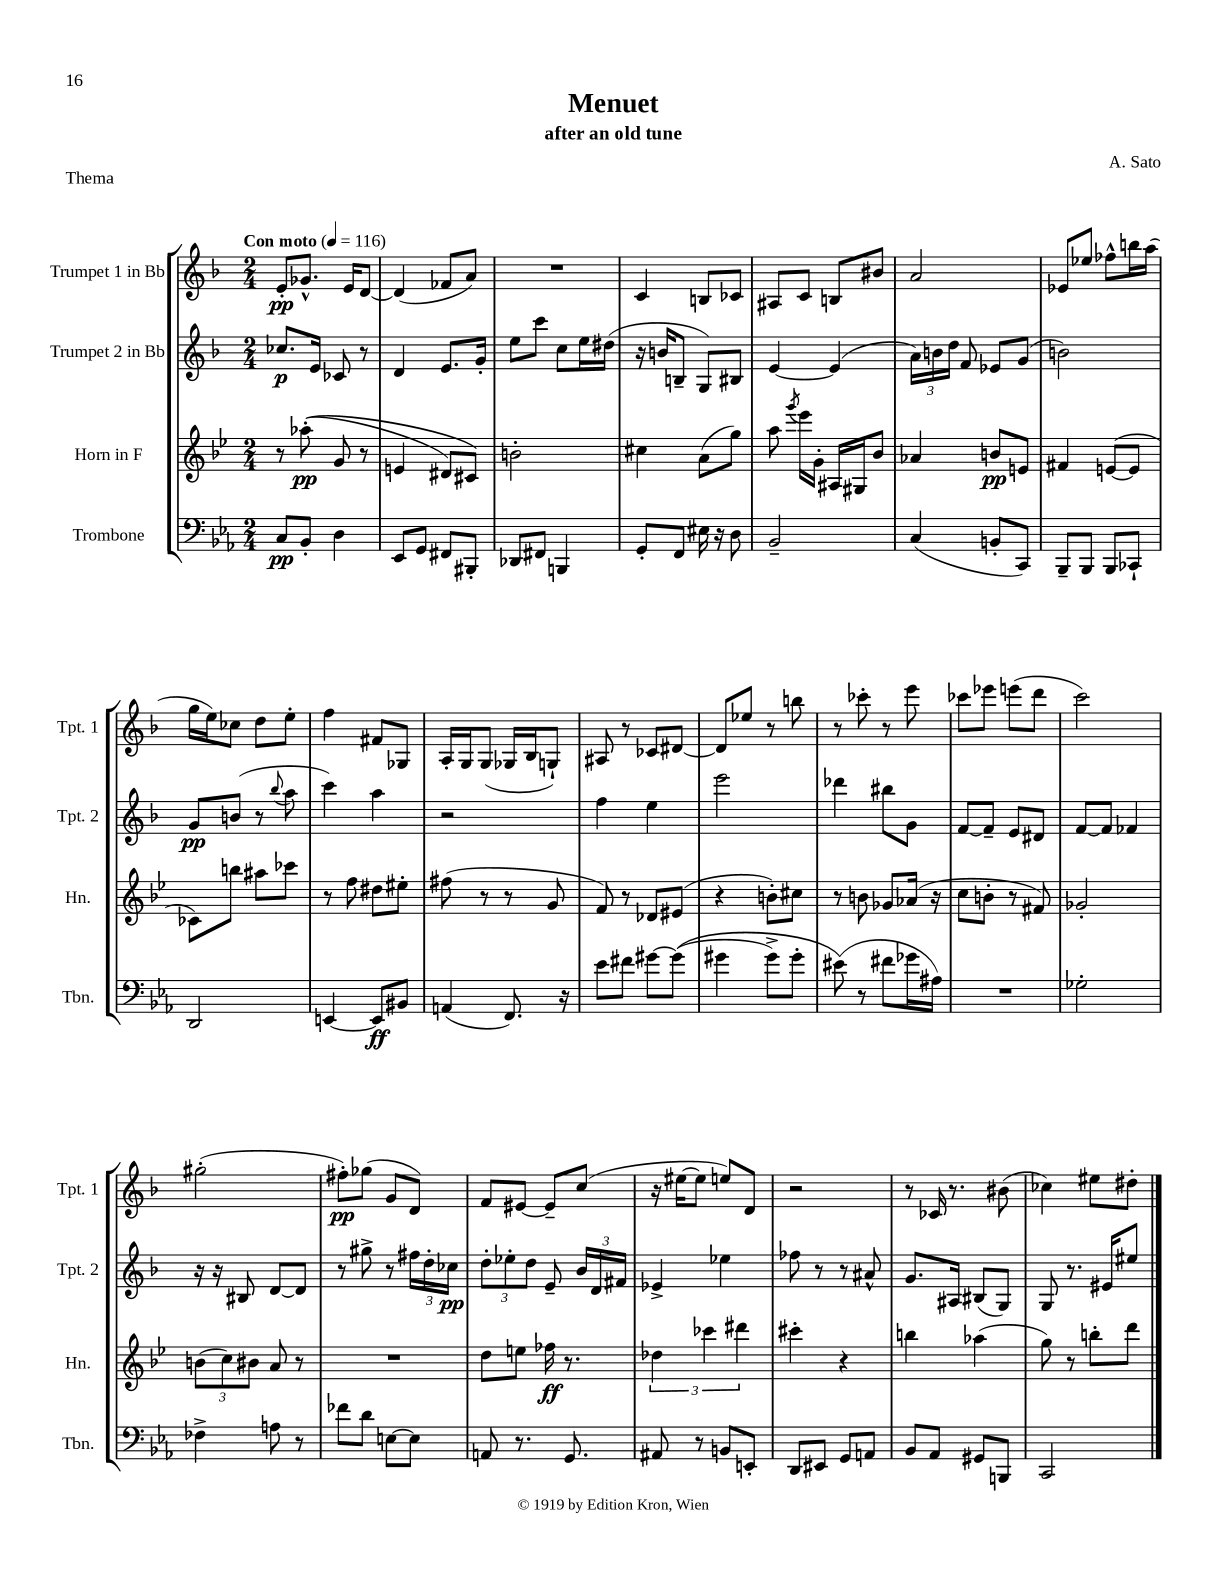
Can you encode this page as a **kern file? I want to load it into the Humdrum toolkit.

**kern	**kern	**kern	**kern
*staff4	*staff3	*staff2	*staff1
*clefF4	*clefG2	*clefG2	*clefG2
*k[b-e-a-]	*k[b-e-]	*k[b-]	*k[b-]
*M2/4	*M2/4	*M2/4	*M2/4
*MM116	*MM116	*MM116	*MM116
8C	8r	8.cc-	8e'
8BB-'	&((8aa-'	.	8.g-^^
.	.	16e	.
4D	8g	8c-	.
.	.	.	16e
.	8r	8r	[8d
=	=	=	=
8EE-	4e	4d	(4d]
8GG	.	.	.
8FF#	8d#)	8.e	8f-
8BBB#'	8c#&)	.	8a)
.	.	16g'	.
=	=	=	=
8DD-	2b'	8ee	2r
8FF#	.	8ccc	.
4BBB	.	8cc	.
.	.	16ee	.
.	.	(16dd#	.
=	=	=	=
8GG'	4cc#	16r	4c
.	.	16b	.
8FF	.	8B~	.
16E#	(8a	8G)	8B
16r	.	.	.
8D	8gg)	8B#	8c-
=	=	=	=
2BB-~	8aa	[4e	8A#
.	8qggg	.	.
.	16eee-	.	8c
.	16g'	.	.
.	16A#	(4e]	8B
.	16G#	.	.
.	8b-	.	8b#
=	=	=	=
(4C	4a-	24a)	2a
.	.	24b	.
.	.	24dd	.
.	.	8f	.
8BB'	8b	8e-	.
8CC)	8e	(8g	.
=	=	=	=
8BBB-~	4f#	2b)	8e-
8BBB-	.	.	8ee-
8BBB-	([8e	.	8ff-^^
8CC-`	8e]	.	16bb
.	.	.	(16aa
=	=	=	=
2DD	8c-)	8g	16gg
.	.	.	16ee)
.	8bb	(8b	8cc-
.	8aa#	8r	8dd
.	.	8qqbb-	.
.	8ccc-	8aa	8ee'
=	=	=	=
[4EE	8r	4ccc)	4ff
.	8ff	.	.
8EE]	8dd#	4aa	8f#
8BB#	8ee#'	.	8G-
=	=	=	=
(4AA	(8ff#	2r	16A'
.	.	.	16G
.	8r	.	(8G
8.FF)	8r	.	16G-
.	.	.	16B-
.	8g	.	8G`)
16r	.	.	.
=	=	=	=
8e-	8f)	4ff	8A#
8f#	8r	.	8r
[8g#	8d-	4ee	8c-
&((8g#]	(8e#	.	[8d#
=	=	=	=
4g#	4r	2eee	8d#]
.	.	.	8ee-
8g#^)	8b')	.	8r
8g#'	8cc#	.	8bb
=	=	=	=
(8e#&)	8r	4ddd-	8r
8r	8b	.	8ccc-'
8f#	8g-	8bb#	8r
16g-	(16a-	8g	8eee
16A#)	16r	.	.
=	=	=	=
2r	8cc	[8f	8ccc-
.	8b'	8f~]	8eee-
.	8r	8e	(8eee
.	8f#)	8d#	8ddd
=	=	=	=
2G-'	2g-'	[8f	2ccc)
.	.	8f]	.
.	.	4f-	.
=	=	=	=
4F-^	(12b	16r	(2gg#'
.	.	16r	.
.	12cc)	.	.
.	.	8B#	.
.	12b#	.	.
8A	8a	[8d	.
8r	8r	8d]	.
=	=	=	=
8f-	2r	8r	8ff#')
8d	.	8gg#^	(8gg-
[8E	.	8r	8g
8E]	.	24ff#	8d)
.	.	24dd'	.
.	.	24cc-	.
=	=	=	=
8AA	8dd	12dd'	8f
.	.	12ee-'	.
8.r	8ee	.	[8e#
.	.	12dd	.
.	16ff-	8e~	8e#~]
8.GG	8.r	.	.
.	.	24b-	(8cc
.	.	24d	.
.	.	24f#	.
=	=	=	=
8AA#	6dd-	4e-^	16r
.	.	.	[16ee#
8r	.	.	8ee#]
.	6ccc-	.	.
8BB	.	4ee-	8ee)
.	6ddd#	.	.
8EE'	.	.	8d
=	=	=	=
8DD	4ccc#'	8ff-	2r
8EE#	.	8r	.
8GG	4r	8r	.
8AA	.	8a#^^	.
=	=	=	=
8BB-	4bb	8.g	8r
8AA-	.	.	16c-
.	.	16A#	8.r
8GG#	(4aa-	(8B#	.
8BBB	.	8G)	(8b#
=	=	=	=
2CC	8gg)	8G	4cc-)
.	8r	8.r	.
.	8bb'	.	8ee#
.	.	16e#	.
.	8ddd	8ee#	8dd#'
==	==	==	==
*-	*-	*-	*-
